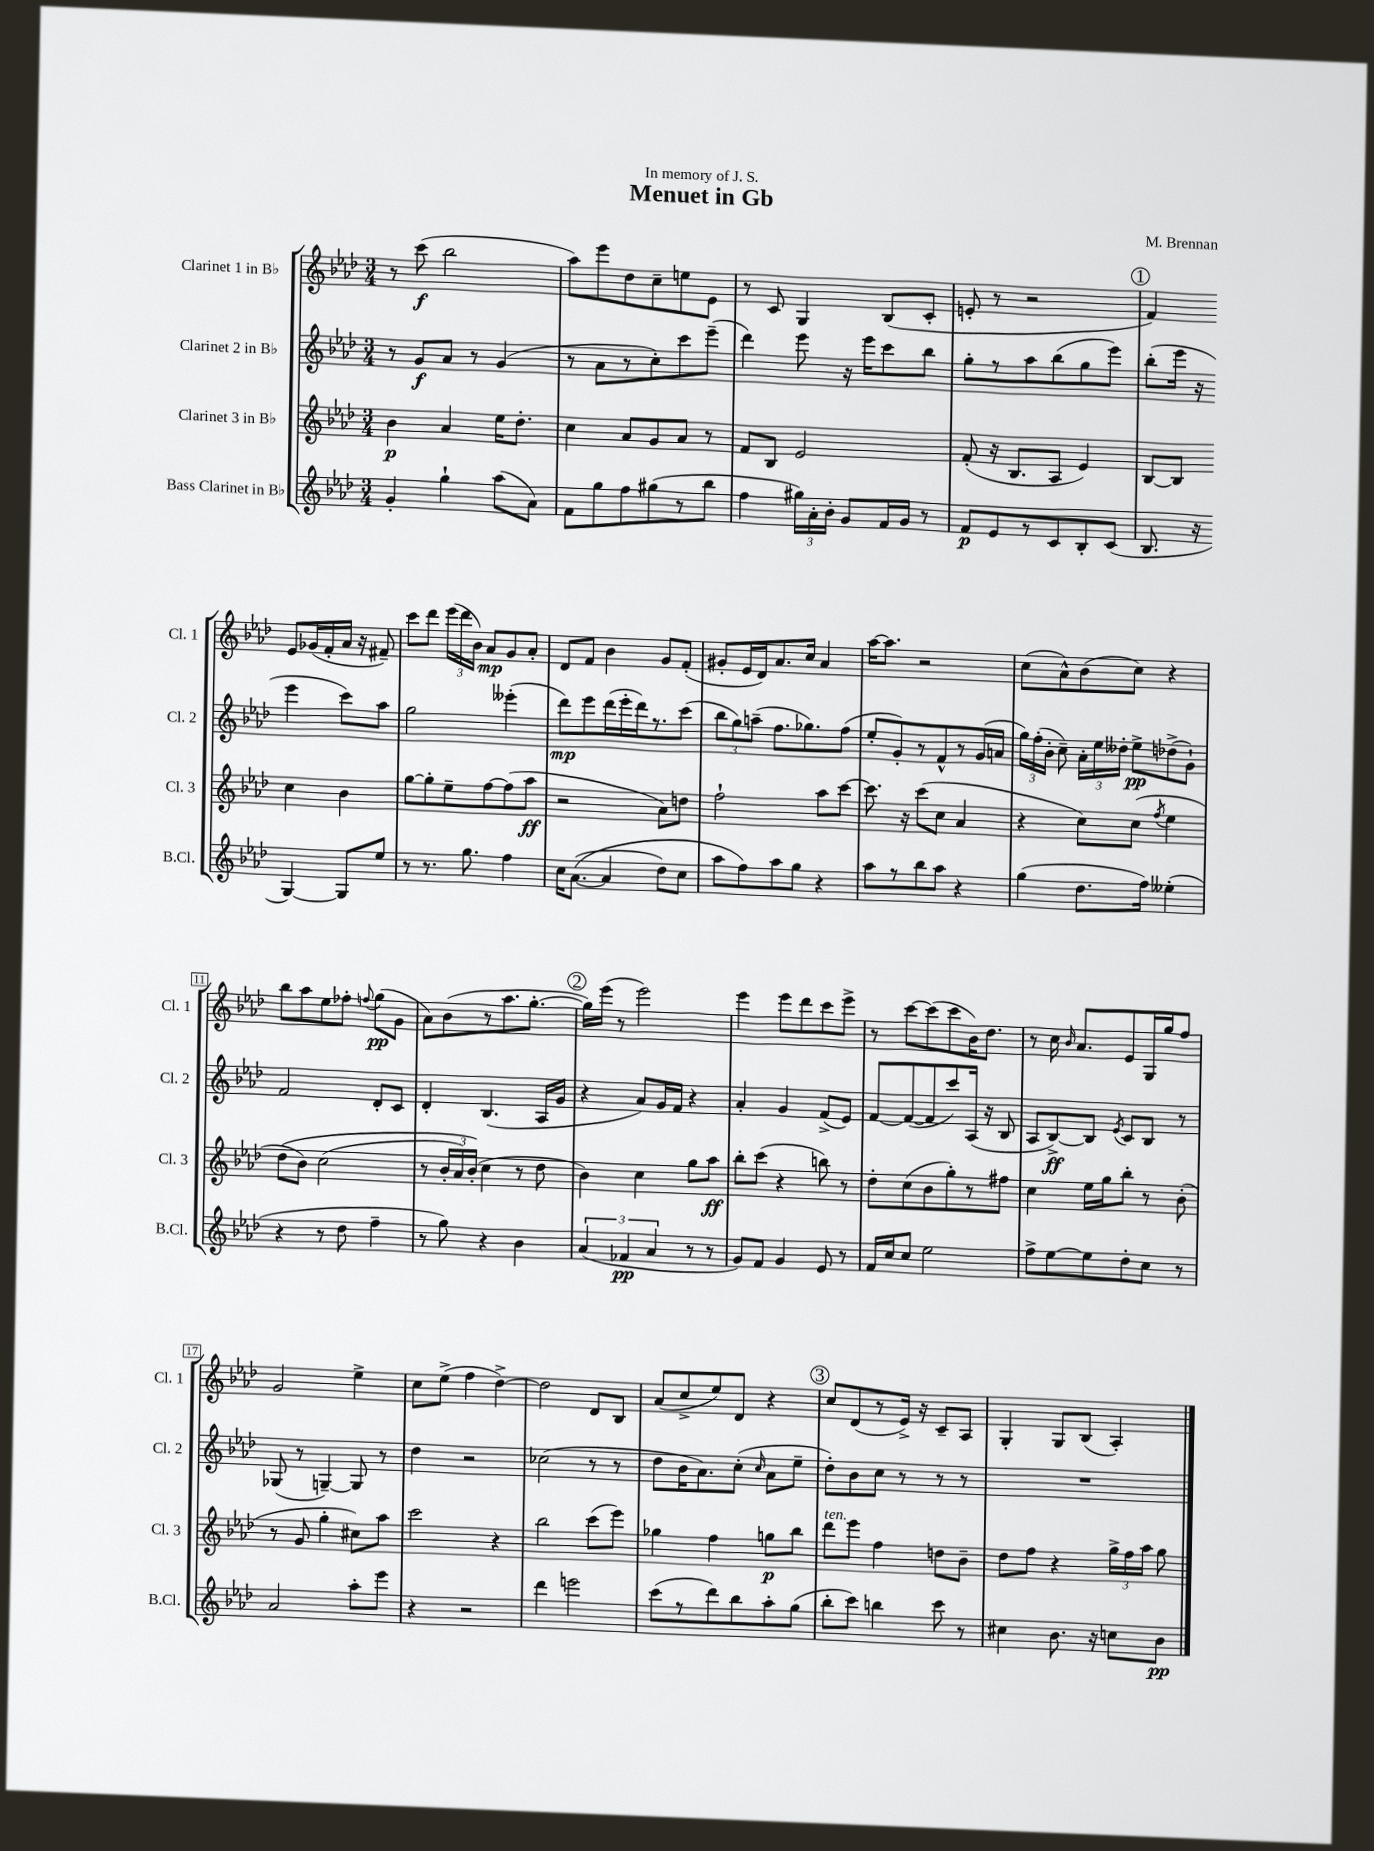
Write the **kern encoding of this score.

**kern	**kern	**kern	**kern
*staff4	*staff3	*staff2	*staff1
*clefG2	*clefG2	*clefG2	*clefG2
*k[b-e-a-d-]	*k[b-e-a-d-]	*k[b-e-a-d-]	*k[b-e-a-d-]
*M3/4	*M3/4	*M3/4	*M3/4
4g'	4b-	8r	8r
.	.	8g	(8ccc
4gg`	4a-	8a-	2bb-
.	.	8r	.
(8aa-	16ee-	(4g	.
.	8.dd-'	.	.
8a-)	.	.	.
=	=	=	=
8f	4cc	8r	8aa-)
8gg	.	8a-	8eee-
8ff	8a-	8r	8dd-
(8gg#	8g	8cc')	8cc~
8r	8a-	8ccc	8ee
8bb-	8r	(8eee-~	8e-
=	=	=	=
4ff	8f	4ddd-)	8r
.	8B-	.	8c
24gg#)	2e-	8eee-	4G
24a-'	.	.	.
24b-'	.	.	.
8g	.	16r	.
.	.	16eee-	.
16f	.	8ccc	(8B-
16g	.	.	.
8r	.	8bb-	8c'
=	=	=	=
8f	(8f'	8gg'	8e'
8e-	16r	8r	8r
.	8.B-	.	.
8r	.	8aa-	2r
8c	8A-	(8bb-	.
8B-'	4e-)	8gg	.
(8c	.	8eee-)	.
=	=	=	=
8.B-	[8B-	(8bb-'	4f)
.	8B-]	16eee-	.
16r	.	16r	.
[4G)	4cc	4eee-	8e-
.	.	.	(16g-
.	.	.	16f'
8G]	4b-	8ccc)	16a-
.	.	.	16r
8ee-	.	8aa-	8f#~)
=	=	=	=
8r	[8gg	2gg	8ccc
8.r	8gg']	.	8ddd-
.	8ee-~	.	(24eee-
.	.	.	24ddd-
8.gg	.	.	.
.	.	.	24b-)
.	[8ff	.	8a-
4ff	(8ff]	(4eee--'	8g
.	8aa-	.	8a-'
=	=	=	=
16cc	2r	8ddd-)	8d-
&(([8.a-	.	.	.
.	.	8eee-	8f
4a-]	.	(16ddd-	4b-
.	.	16eee-'	.
.	.	16ddd-)	.
.	.	8.r	.
8dd-)	8a-)	.	8g
8cc	8dd	(8ccc	(8f'
=	=	=	=
8aa-	2ff`	12bb-	8g#'
.	.	12gg)	.
8ff&)	.	.	16e-
.	.	(12aa~	.
.	.	.	16d-)
8aa-	.	8.ff	8.a-
8gg	.	.	.
.	.	8.gg-)	16cc
4r	8aa-	.	4a-
.	[8ccc	(8ff	.
=	=	=	=
8aa-	8.ccc]	8ee-'	[16aa-
.	.	.	8.aa-]
8r	.	8g')	.
.	16r	.	.
8bb-	(8ccc	8r	2r
8aa-	8cc	8f^^	.
4r	4a-	8r	.
.	.	(16g	.
.	.	16a	.
=	=	=	=
(4gg	4r	24gg)	(8cc
.	.	(24ff'	.
.	.	24b-'	.
.	.	8cc~)	8a-^^)
8.dd-	8cc)	24a-'	(8b-
.	.	24ee-	.
.	.	24dd--'	.
.	(8cc	8ee-^	8cc)
16ff)	.	.	.
.	8qff	.	.
(4ee--'	4ee-	(8dd-^	4r
.	.	8g`)	.
=	=	=	=
4r	&(8dd-	2f	8bb-
.	8b-)	.	8aa-
8r	(2cc	.	8ee-
8dd-	.	.	8ff-'
.	.	.	8qqff
4ff~	.	8d-'	(8gg
.	.	8c	8g
=	=	=	=
8r	8r	4d-'	8a-)
8gg)	24b-'	.	(8b-
.	24a-)	.	.
.	(24b-'&)	.	.
4r	4cc	(4.B-	8r
.	.	.	8.aa-
4b-	8r	.	.
.	.	.	[8.gg'
.	8dd-	16A-	.
.	.	16g	.
=	=	=	=
(6a-	4b-)	4r	16gg])
.	.	.	(16eee-
.	.	.	8r
6f-	.	.	.
.	4cc	8a-)	2eee-)
6a-	.	.	.
.	.	16g	.
.	.	16f	.
8r	8gg	4r	.
8r	8aa-	.	.
=	=	=	=
8g)	8bb-'	4a-'	4eee-
8f	(8ccc	.	.
4g	4r	4g	8eee-
.	.	.	8ddd-
8e-	8bb)	(8f^	8ccc
8r	8r	8e-)	8eee-^
=	=	=	=
16f	8dd-'	[8f	8r
16cc	.	.	.
8cc	(8cc	(8f_	[8ccc
2ee-	8b-	8f]	(8ccc]
.	8gg')	8ccc)	8ccc
.	8r	(16A-	16b-)
.	.	16r	8.dd-
.	8ff#	8B-	.
=	=	=	=
8ff^	4cc	8A-	8r
[8ee-	.	[8B-^)	16cc
.	.	.	16qqb-
.	.	.	8.a-
8ee-]	16ee-	8B-]	.
.	16gg	.	.
.	.	8qe-	.
8dd-'	8bb-'	8c	8e-
8cc	8r	8B-	16G
.	.	.	16gg
8r	(8b-'	8r	8ff
=	=	=	=
2a-	8r	(8G-	2g
.	8g	8r	.
.	4gg'	[4G~)	.
8aa-'	8cc#)	8G]	4ee-^
8eee-	8aa-	8r	.
=	=	=	=
4r	2ccc	4dd-	8cc
.	.	.	(8ee-^
2r	.	2r	4ff
.	4r	.	[4dd-^)
=	=	=	=
4ddd-	2bb-	(2cc-	2dd-]
2eee	.	.	.
.	(8ccc	8r	8d-
.	8eee-)	8r	8B-
=	=	=	=
(8ccc	4gg-	8dd-	(8a-
8r	.	16b-	8cc^
.	.	8.a-)	.
8ddd-)	4ff	.	8ee-)
8bb-	.	(8cc'	8d-
.	.	16qqcc	.
8aa-'	8gg	8a-	4r
(8gg	8bb-	8ee-~	.
=	=	=	=
8bb-'	8ddd-	8dd-')	8cc
8ccc)	8eee-	8b-	(8d-
4bb	4ff	8cc	8r
.	.	8r	16e-^)
.	.	.	16r
8ccc	8dd	8r	8c~
8r	8b-~	8r	8A-
=	=	=	=
4cc#	8dd-	2.r	4G'
.	8ff	.	.
8.b-	4r	.	8G
.	.	.	(8B-
16r	.	.	.
8cc	24gg^	.	4A-')
.	24ff	.	.
.	24aa-	.	.
8b-	8gg	.	.
==	==	==	==
*-	*-	*-	*-
